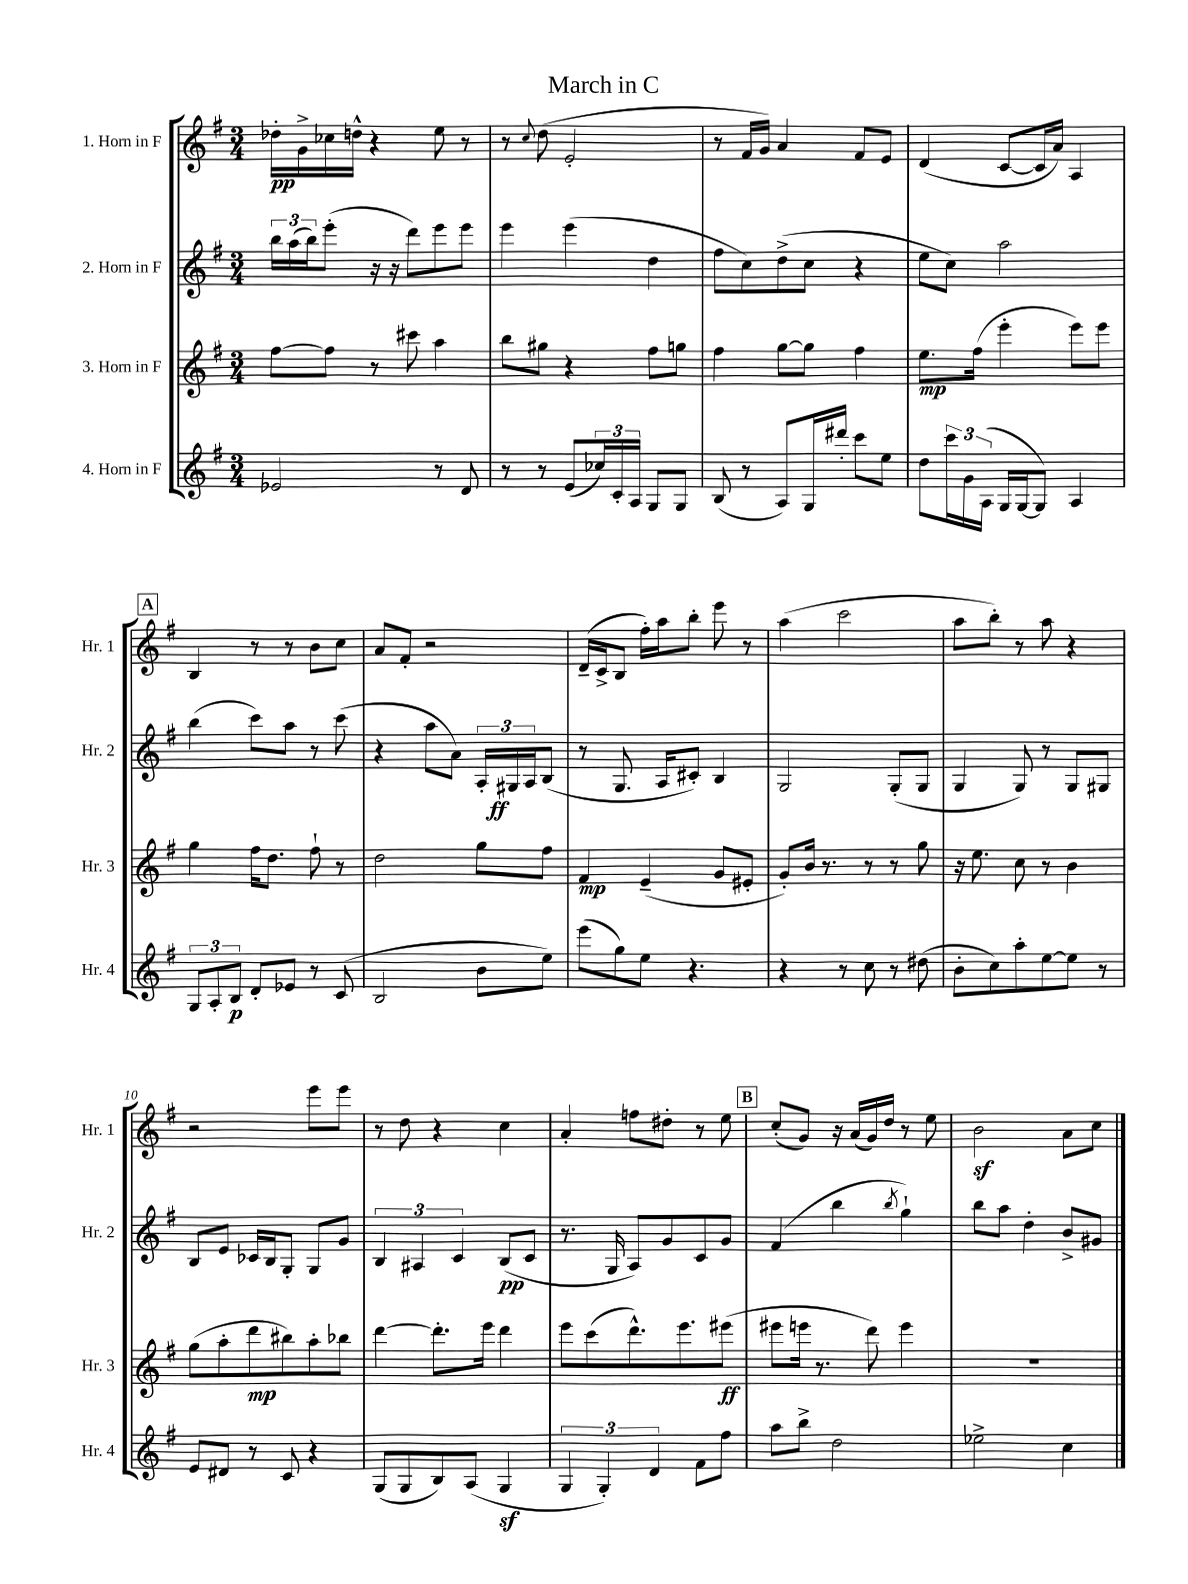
\header { title = "March in C" }
<<
\new StaffGroup <<
\new Staff = "s0" \with { instrumentName = "1. Horn in F" shortInstrumentName = "Hr. 1" } {
    \clef treble \key g \major \numericTimeSignature \time 3/4
    des''16-.\pp g'16-> ces''16 d''16-^ r4 e''8 r8 |
    r8 \appoggiatura { c''8 } d''8( e'2-. |
    r8 fis'16 g'16) a'4 fis'8 e'8 |
    d'4( c'8~ c'16 a'16) a4 |
    \mark \markup { \box "A" } b4 r8 r8 b'8 c''8 |
    a'8 fis'8-. r2 |
    d'16--( c'16-> b8 fis''16-.) a''16 b''8-. e'''8 r8 |
    a''4( c'''2 |
    a''8 b''8-.) r8 a''8 r4 |
    r2 e'''8 e'''8 |
    r8 d''8 r4 c''4 |
    a'4-. f''8 dis''8-. r8 e''8 |
    \mark \markup { \box "B" } c''8-.( g'8) r16 a'16( g'16) d''16 r8 e''8 |
    b'2\sf a'8 c''8 \bar "|." |
}
\new Staff = "s1" \with { instrumentName = "2. Horn in F" shortInstrumentName = "Hr. 2" } {
    \clef treble \key g \major \numericTimeSignature \time 3/4
    \tuplet 3/2 { b''16 a''16( b''16) } e'''8-.( r16 r16 d'''8) e'''8 e'''8 |
    e'''4 e'''4( d''4 |
    fis''8 c''8) d''8->( c''8 r4 |
    e''8 c''8) a''2 |
    \mark \markup { \box "A" } b''4( c'''8) a''8 r8 c'''8( |
    r4 a''8 a'8) \tuplet 3/2 { a16-. gis16\ff a16 } b8( |
    r8 g8. a16 cis'8-.) b4 |
    g2 g8-.( g8 |
    g4 g8) r8 g8 gis8 |
    b8 e'8 ces'16 b16 g8-. g8 g'8 |
    \tuplet 3/2 { b4 ais4 c'4 } b8\pp( c'8 |
    r8. g16 a8) g'8 c'8 g'8 |
    \mark \markup { \box "B" } fis'4( b''4 \acciaccatura { b''8 } g''4-!) |
    b''8 a''8 d''4-. b'8-> gis'8 \bar "|." |
}
\new Staff = "s2" \with { instrumentName = "3. Horn in F" shortInstrumentName = "Hr. 3" } {
    \clef treble \key g \major \numericTimeSignature \time 3/4
    fis''8~ fis''8 r8 cis'''8 a''4 |
    b''8 gis''8 r4 fis''8 g''8 |
    fis''4 g''8~ g''8 fis''4 |
    e''8.\mp fis''16( e'''4-. e'''8) e'''8 |
    \mark \markup { \box "A" } g''4 fis''16 d''8. fis''8-! r8 |
    d''2 g''8 fis''8 |
    fis'4\mp e'4--( g'8 eis'8-. |
    g'8-.) b'16 r8. r8 r8 g''8 |
    r16 e''8. c''8 r8 b'4 |
    g''8( a''8-. d'''8\mp bis''8) a''8-. bes''8 |
    d'''4~ d'''8.-. e'''16 d'''4 |
    e'''8 c'''8( d'''8.-^) e'''8. eis'''8\ff( |
    \mark \markup { \box "B" } eis'''8 e'''16 r8. d'''8) e'''4 |
    R2. \bar "|." |
}
\new Staff = "s3" \with { instrumentName = "4. Horn in F" shortInstrumentName = "Hr. 4" } {
    \clef treble \key g \major \numericTimeSignature \time 3/4
    ees'2 r8 d'8 |
    r8 r8 e'8( \tuplet 3/2 { ces''16) c'16-. a16 } g8 g8 |
    b8( r8 a8) g16 dis'''16-. c'''8 e''8 |
    d''8 \tuplet 3/2 { c'''16 g'16 a16( } g16 g16~ g8) a4 |
    \mark \markup { \box "A" } \tuplet 3/2 { g8 a8-. b8\p } d'8-. ees'8 r8 c'8( |
    b2 b'8 e''8) |
    e'''8( g''8) e''8 r4. |
    r4 r8 c''8 r8 dis''8( |
    b'8-. c''8) a''8-. e''8~ e''8 r8 |
    e'8 dis'8 r8 c'8 r4 |
    g8( g8 b8) a8( g4\sf |
    \tuplet 3/2 { g4 g4-.) d'4 } fis'8 fis''8 |
    \mark \markup { \box "B" } a''8 b''8-> d''2 |
    ees''2-> c''4 \bar "|." |
}
>>
>>
